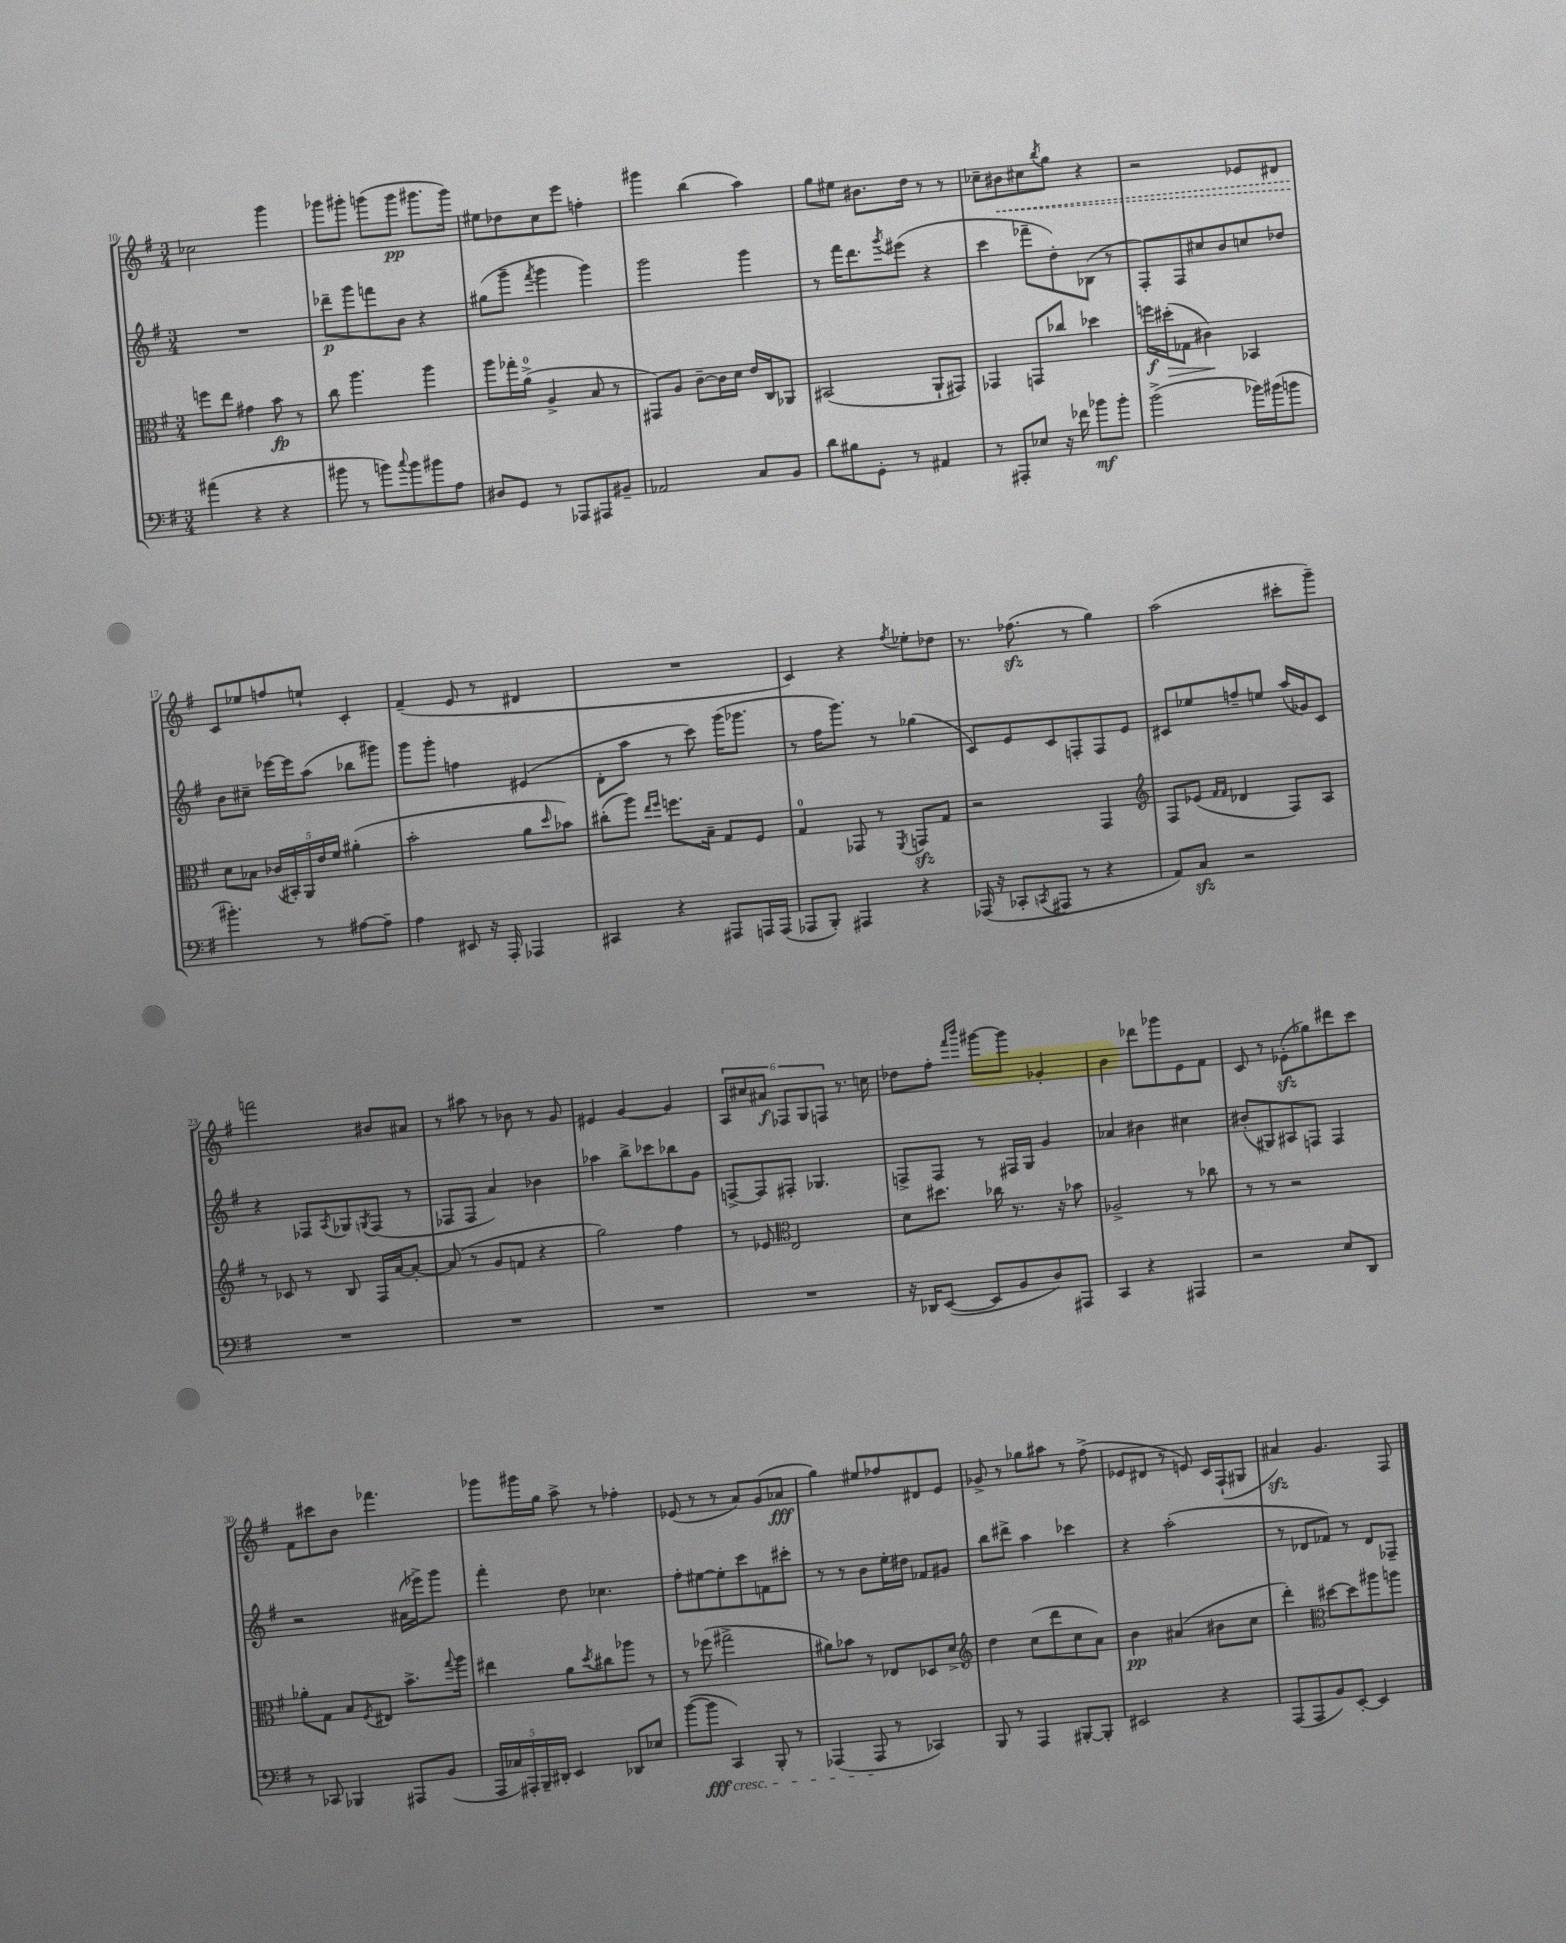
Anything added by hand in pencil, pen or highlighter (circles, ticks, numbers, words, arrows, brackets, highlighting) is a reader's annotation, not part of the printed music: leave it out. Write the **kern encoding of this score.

**kern	**dynam	**kern	**dynam	**kern	**dynam	**kern	**dynam
*part4	*part4	*part3	*part3	*part2	*part2	*part1	*part1
*staff4	*staff4	*staff3	*staff3	*staff2	*staff2	*staff1	*staff1
*clefF4	*	*clefC3	*	*clefG2	*	*clefG2	*
*k[f#]	*	*k[f#]	*	*k[f#]	*	*k[f#]	*
*M3/4	*	*M3/4	*	*M3/4	*	*M3/4	*
=10	=10	=10	=10	=10	=10	=10	=10
(4a#X\	.	8ffn\L	.	2.r	.	2cc-X\	.
.	.	8ee\J	.	.	.	.	.
4r	.	4g#X\	.	.	.	.	.
4r	.	8b\	fp	.	.	4ggg\	.
.	.	8r	.	.	.	.	.
=11	=11	=11	=11	=11	=11	=11	=11
8b#X\	.	8cc\	.	8ddd-X~\L	p	8ggg-X\L	.
8r	.	4.aa\	.	8ggg\	.	8ggg#X'\J	.
8bn\L)	.	.	.	8fffn\	.	(8gggn\L	.
8qqcc/	.	.	.	.	.	.	.
8b\	.	.	.	8b\J	.	8ggg\J	pp
8b#X\	.	4aa\	.	4r	.	8.ggg#X\L	.
8A\J	.	.	.	.	.	.	.
.	.	.	.	.	.	16ggg#\Jk)	.
=12	=12	=12	=12	=12	=12	=12	=12
8D#X/L	.	8aa\L	.	(8gg#X\L	.	8ee#X\L	.
8GG/J	.	16gg-X'\L	.	8ggg~\J	.	8dd-X\	.
.	.	(16a^\JJ	.	.	.	.	.
.	.	.	.	8qfff#/	.	.	.
8r	.	4A^/	.	4ggg\	.	8cc\	.
8AAA-X/L	.	.	.	.	.	8eee\J	.
8AAA#X/	.	8B/	.	4ggg\)	.	4ffn'\	.
8BB#X~/J	.	8r	.	.	.	.	.
=13	=13	=13	=13	=13	=13	=13	=13
2AA-X/	.	8GG#X/L)	.	2ggg\	.	4ggg#X\	.
.	.	8A/J	.	.	.	.	.
.	.	[8c~\L	.	.	.	(4bb\	.
.	.	16c\L]	.	.	.	.	.
.	.	16d\JJ	.	.	.	.	.
8C/L	.	16e/LL	.	4ggg\	.	4aa\)	.
.	.	16C/J	.	.	.	.	.
8BB/J	.	8AA-X/J	.	.	.	.	.
=14	=14	=14	=14	=14	=14	=14	=14
8d\L	.	(2BB#X/	.	8r	.	8gg\L	.
8B#X\	.	.	.	16fff#\KL	.	8ee#X\J	.
.	.	.	.	8.ddd\	.	.	.
8GG'\J	.	.	.	.	.	8.b#X\L	.
.	.	.	.	8qggg/	.	.	.
8r	.	.	.	(8eee#X\J	.	.	.
.	.	.	.	.	.	16dd\Jk	.
4AA#X/	.	8AA`/L	.	4r	.	8r	.
.	.	8GG#X/J)	.	.	.	8r	.
=15	=15	=15	=15	=15	=15	=15	=15
8r	.	4GG-X/	.	4ccc\	.	8cc-X~\L	.
!	!	!	!	!	!	!	!LO:HP:b
8AAA#X'/L	.	.	.	.	.	8b#X\	<
8E-X/J	.	8GGn/L	.	8fff-X~\L	.	8cc#X\	.
.	.	.	.	.	.	8qbb/	.
16r	.	8cc-X/J	.	8dd'\)	.	8gg\J	.
16f-X\	.	.	.	.	.	.	.
8b-X\L	mf	4dd-X\	.	(8B-X\J	.	4r	.
8b-'\J	.	.	.	8r	.	.	.
=16	=16	=16	=16	=16	=16	=16	=16
(2b^\	.	16ffn\LL	f	8F#'/L)	.	2r	.
!	!	!	!LO:HP:b	!	!	!	!
.	.	(16dd#X'\J	>	.	.	.	.
.	.	8G-X\J	.	8F#/	.	.	.
.	.	4c#X\)	.	8cc#X/	.	.	.
.	.	.	.	8b/	.	.	.
16b-X\LL)	.	4BB-X/	]	8ccn/	.	8e-X/L	.
(16b#X\J	.	.	.	.	.	.	.
8bn\J	.	.	.	8dd-X/J	.	8d#X/J	.
!!LO:LB:g=z
=17	=17	=17	=17	=17	=17	=17	=17
4.b#X'\)	.	8d\L	.	8b\L	.	8c/L	.
.	.	8B-X\J	.	8cc#X~\J	.	8ee-X/	[
.	.	(20c-X/LL	.	[16eee-X\LL	.	8ffn/	.
.	.	20BB#X'/)	.	.	.	.	.
.	.	.	.	16eee-\J]	.	.	.
.	.	20AA/	.	.	.	.	.
8r	.	.	.	(8aa\J	.	8een`/J	.
.	.	20e/	.	.	.	.	.
.	.	20f#/JJ	.	.	.	.	.
[8A#X\L	.	(4a#X'\	.	8bb-X\L	.	4c'/	.
8A#~\J]	.	.	.	8ggg#X\J)	.	.	.
=18	=18	=18	=18	=18	=18	=18	=18
4A\	.	2b'\	.	8ggg\L	.	(4f#~/	.
.	.	.	.	8ggg'\J	.	.	.
8EE#X/	.	.	.	4ffn\	.	8e/	.
16r	.	.	.	.	.	8r	.
16AAA'/	.	.	.	.	.	.	.
4AAA-X/	.	8a\L	.	(4e#X/	.	4d#X/	.
.	.	16qqdd/	.	.	.	.	.
.	.	8b-X\J)	.	.	.	.	.
=19	=19	=19	=19	=19	=19	=19	=19
4CC#X/	.	(8cc#X'\L	.	8d'\L	.	2.r	.
.	.	8aa\J)	.	8aa\J	.	.	.
.	.	16qqee/LL	.	.	.	.	.
.	.	16qqff#/JJ	.	.	.	.	.
4r	.	8.ffn\L	.	8r	.	.	.
.	.	.	.	8ccc\)	.	.	.
.	.	16B~\Jk	.	.	.	.	.
8AAA#X/L	.	8G/L	.	(16ggg\KL	.	.	.
.	.	.	.	8.ggg-X\J	.	.	.
16AAAn/L	.	8F#/J	.	.	.	.	.
(16AAA/JJ	.	.	.	.	.	.	.
=20	=20	=20	=20	=20	=20	=20	=20
8AAA-X/L	.	4G/	.	8r	.	4c/)	.
8BBB'/J)	.	.	.	16ff#\KL	.	.	.
.	.	.	.	8.ggg\J)	.	.	.
4AAA#X/	.	8GG-X/	.	.	.	4r	.
.	.	8r	.	8r	.	.	.
.	.	8qFF#/	.	.	.	8qff#/	.
4r	.	8GGnzz/L	.	(4gg-X\	.	8ee-X'\L	.
.	.	8G/J	.	.	.	8dd-X\J	.
=21	=21	=21	=21	=21	=21	=21	=21
(16AAA-X/	.	2r	.	8c/L)	.	8.r	.
16r	.	.	.	.	.	.	.
8CC-X'/L	.	.	.	8e/	.	.	.
.	.	.	.	.	.	(8.ff-Xzz\	.
8qCCn/	.	.	.	.	.	.	.
8AAA#X/J	.	.	.	8c/	.	.	.
8r	.	.	.	8Fn'/	.	8r	.
4r	.	4GG/	.	8F/	.	4gg\)	.
.	.	.	.	8e/J	.	.	.
=22	=22	=22	=22	=22	=22	=22	=22
*	*	*clefG2	*	*	*	*	*
8AA/L)	.	8F#/L	.	8c#X/L	.	(2aa\	.
8Czz/J	.	(8e-X/J	.	8ee-X/	.	.	.
.	.	16qqf#/LL	.	.	.	.	.
.	.	16qqf#/JJ	.	.	.	.	.
2r	.	4d-X/	.	8ffn~/	.	.	.
.	.	.	.	8een/J	.	.	.
.	.	8F#/L)	.	(16aa/LL	.	8ccc#X'\L	.
.	.	.	.	16g-X/J)	.	.	.
.	.	8A/J	.	8c#/J	.	8ggg~\J)	.
!!LO:LB:g=z
=23	=23	=23	=23	=23	=23	=23	=23
2.r	.	8r	.	4r	.	2fffn\	.
.	.	8c-X/	.	.	.	.	.
.	.	8r	.	8F-X/L	.	.	.
.	.	.	.	8qA/	.	.	.
.	.	8B/	.	8G-X/	.	.	.
.	.	.	.	8qGn/	.	.	.
.	.	16F#/LL	.	(8F-/J	.	8b#X/L	.
.	.	[16a/J	.	.	.	.	.
.	.	8a'/J_	.	8r	.	8a#X/J	.
=24	=24	=24	=24	=24	=24	=24	=24
2.r	.	(8a/]	.	8F-X/L	.	8r	.
.	.	8r	.	8F-/J	.	8aa#X\	.
.	.	8g/L	.	4a/)	.	8r	.
.	.	8fn/J	.	.	.	8b-X\	.
.	.	4r	.	4b-X\	.	8r	.
.	.	.	.	.	.	8g/	.
=25	=25	=25	=25	=25	=25	=25	=25
2.r	.	2gg\)	.	4aa-X\	.	4e#X/	.
.	.	.	.	8bb^\L	.	[4g/	.
.	.	.	.	8ccc-X\	.	.	.
.	.	4ff#\	.	8bb-X\	.	4g/]	.
.	.	.	.	8g\J	.	.	.
=26	=26	=26	=26	=26	=26	=26	=26
2.r	.	8r	.	[8Fn^/L	.	12A/L	.
.	.	.	.	.	.	12cc#X/	.
.	.	8e-X/	.	8F/]	.	.	.
.	.	.	.	.	.	12a#X/J	f
*	*	*clefC3	*	*	*	*	*
.	.	2E/	.	8F#X'/J	.	12F-X/L	.
.	.	.	.	.	.	12G/	.
.	.	.	.	4.G-X/	.	.	.
.	.	.	.	.	.	12Fn/J	.
.	.	.	.	.	.	8.r	.
.	.	.	.	.	.	16ccn\	.
=27	=27	=27	=27	=27	=27	=27	=27
16r	.	8d\L	.	8Fn^/L	.	8dd-X\L	.
16DD-X/KL	.	.	.	.	.	.	.
([8EE/J	.	8.dd#X\J	.	8F/J	.	8ff#'\J	.
.	.	.	.	.	.	16qqfff#/LL	.
.	.	.	.	.	.	16qqbbb/JJ	.
8EE/L]	.	.	.	8r	.	[8ggg#X\L	.
.	.	16cc-X\	.	.	.	.	.
8BB/	.	8.r	.	16F#X/LL	.	8ggg#\J]	.
.	.	.	.	16G/JJ	.	.	.
8D/)	.	.	.	4g/	.	4g-X'/	.
.	.	16r	.	.	.	.	.
8AAA#X/J	.	8b-X\	.	.	.	.	.
=28	=28	=28	=28	=28	=28	=28	=28
4CC/	.	2A-X^/	.	4a-X/	.	4b\	.
4r	.	.	.	4b#X\	.	8ddd-X\L	.
.	.	.	.	.	.	8ggg-X\	.
4AAA#X/	.	8r	.	4cc#X\	.	8e\	.
.	.	8cc-X\	.	.	.	8f#\J	.
=29	=29	=29	=29	=29	=29	=29	=29
2r	.	8r	.	(8b#X'/L	.	8c/	.
.	.	8r	.	8G#X/)	.	8r	.
.	.	2r	.	8A#X/	.	(8e-Xzz'\L	.
.	.	.	.	8Fn/J	.	8gg-X\)	.
8E/L	.	.	.	4F/	.	8ddd#X\	.
8DD/J	.	.	.	.	.	8ccc\J	.
!!LO:LB:g=z
=30	=30	=30	=30	=30	=30	=30	=30
8r	.	8a-X'\L	.	2r	.	8f#\L	.
8CC-X/	.	8G\J	.	.	.	8ccc#X\	.
4BBB-X/	.	8B/L	.	.	.	8b\J	.
.	.	8qF#/	.	.	.	.	.
.	.	8E#X/J	.	.	.	4.fff-X\	.
8AAA#X/L	.	8.b^\L	.	(16a#X\LL	.	.	.
.	.	.	.	16eee-X^\J)	.	.	.
(8BB/J	.	.	.	8ggg\J	.	.	.
.	.	8qqgg/	.	.	.	.	.
.	.	16aa\Jk	.	.	.	.	.
=31	=31	=31	=31	=31	=31	=31	=31
20AAA/LL	.	4ee#X\	.	4fff#'\	.	8ggg-X\L	.
20C-X/)	.	.	.	.	.	.	.
20AAA#X'/	.	.	.	.	.	.	.
.	.	.	.	.	.	16ggg#X\L	.
20BBB~/	.	.	.	.	.	.	.
.	.	.	.	.	.	16gg\JJ	.
20DD#X'/JJ	.	.	.	.	.	.	.
4EE/	.	8a\L	.	8dd\	.	8aa^\	.
.	.	8qdd/	.	.	.	.	.
.	.	8cc#X\	.	4.cc-X\	.	8r	.
8DD-X/L	.	8aa-X\J	.	.	.	4ff-X'\	.
8E-X/J	.	8r	.	.	.	.	.
=32	=32	=32	=32	=32	=32	=32	=32
([8b\L	.	8r	.	8ff#'\L	.	(8e-X/	.
!LO:TX:b:i:t=cresc.	!	!	!	!	!	!	!
8b\J]	fff	(8ff-X\	.	[8ee#X\	.	8r	.
4CC/)	.	2gg#X^\	.	8ee#'\]	.	8r	.
.	.	.	.	8ccc\	.	8a/L)	.
8BBB'/	.	.	.	8fn\	.	(8g/	.
8r	.	.	.	8ccc#X'\J	.	8a-X/J	fff
=33	=33	=33	=33	=33	=33	=33	=33
(4AAA-X/	.	8a#X\L)	.	8r	.	4gg\)	.
.	.	8b-X\J	.	8r	.	.	.
8AAA-/	.	8r	.	8b\L	.	8ee#X/L	.
8r	.	8E-X/L	.	16ee'\L	.	8ff-X/	.
.	.	.	.	16dd#X\JJ	.	.	.
4CC-X/)	.	8D-X/	.	8f-X/L	.	8d#X/	.
.	.	8d^/J	.	8g#X/J	.	8e/J	.
=34	=34	=34	=34	=34	=34	=34	=34
*	*	*clefG2	*	*	*	*	*
8BBB/	.	4dd\	.	8bb\L	.	8g-X^/	.
8r	.	.	.	8ddd#X^\J	.	8r	.
4AAA/	.	(8cc\L	.	4aa\	.	8gg-X\L	.
.	.	8ddd\	.	.	.	8aa#X\J	.
[8BBB#X'/L	.	8cc\	.	4ccc-X\	.	8r	.
8BBB#'/J]	.	8a\J)	.	.	.	(8ff#^\	.
=35	=35	=35	=35	=35	=35	=35	=35
2EE#X/	.	4b\	pp	4r	.	8e-X/L	.
.	.	.	.	.	.	8d#X/J	.
.	.	(4a#X/	.	(2aa'\	.	8r	.
.	.	.	.	.	.	8en/)	.
4r	.	8b#X\L	.	.	.	16c/LL	.
.	.	.	.	.	.	(16F#`/J	.
.	.	8cc\J	.	.	.	8G#X/J	.
=36	=36	=36	=36	=36	=36	=36	=36
(8AAA/L	.	4ddd'\)	.	8r	.	4a#Xzz/)	.
8AAA/	.	.	.	8d-X/L	.	.	.
*	*	*clefC3	*	*	*	*	*
8BB/)	.	[8dd#X\L	.	8f-X/J)	.	4.g/	.
[8EE'/J	.	8dd#\]	.	8r	.	.	.
4EE/]	.	8aa#X\	.	8d-/L	.	.	.
.	.	8aan\J	.	8F-X~/J	.	8F#/	.
==	==	==	==	==	==	==	==
*-	*-	*-	*-	*-	*-	*-	*-
